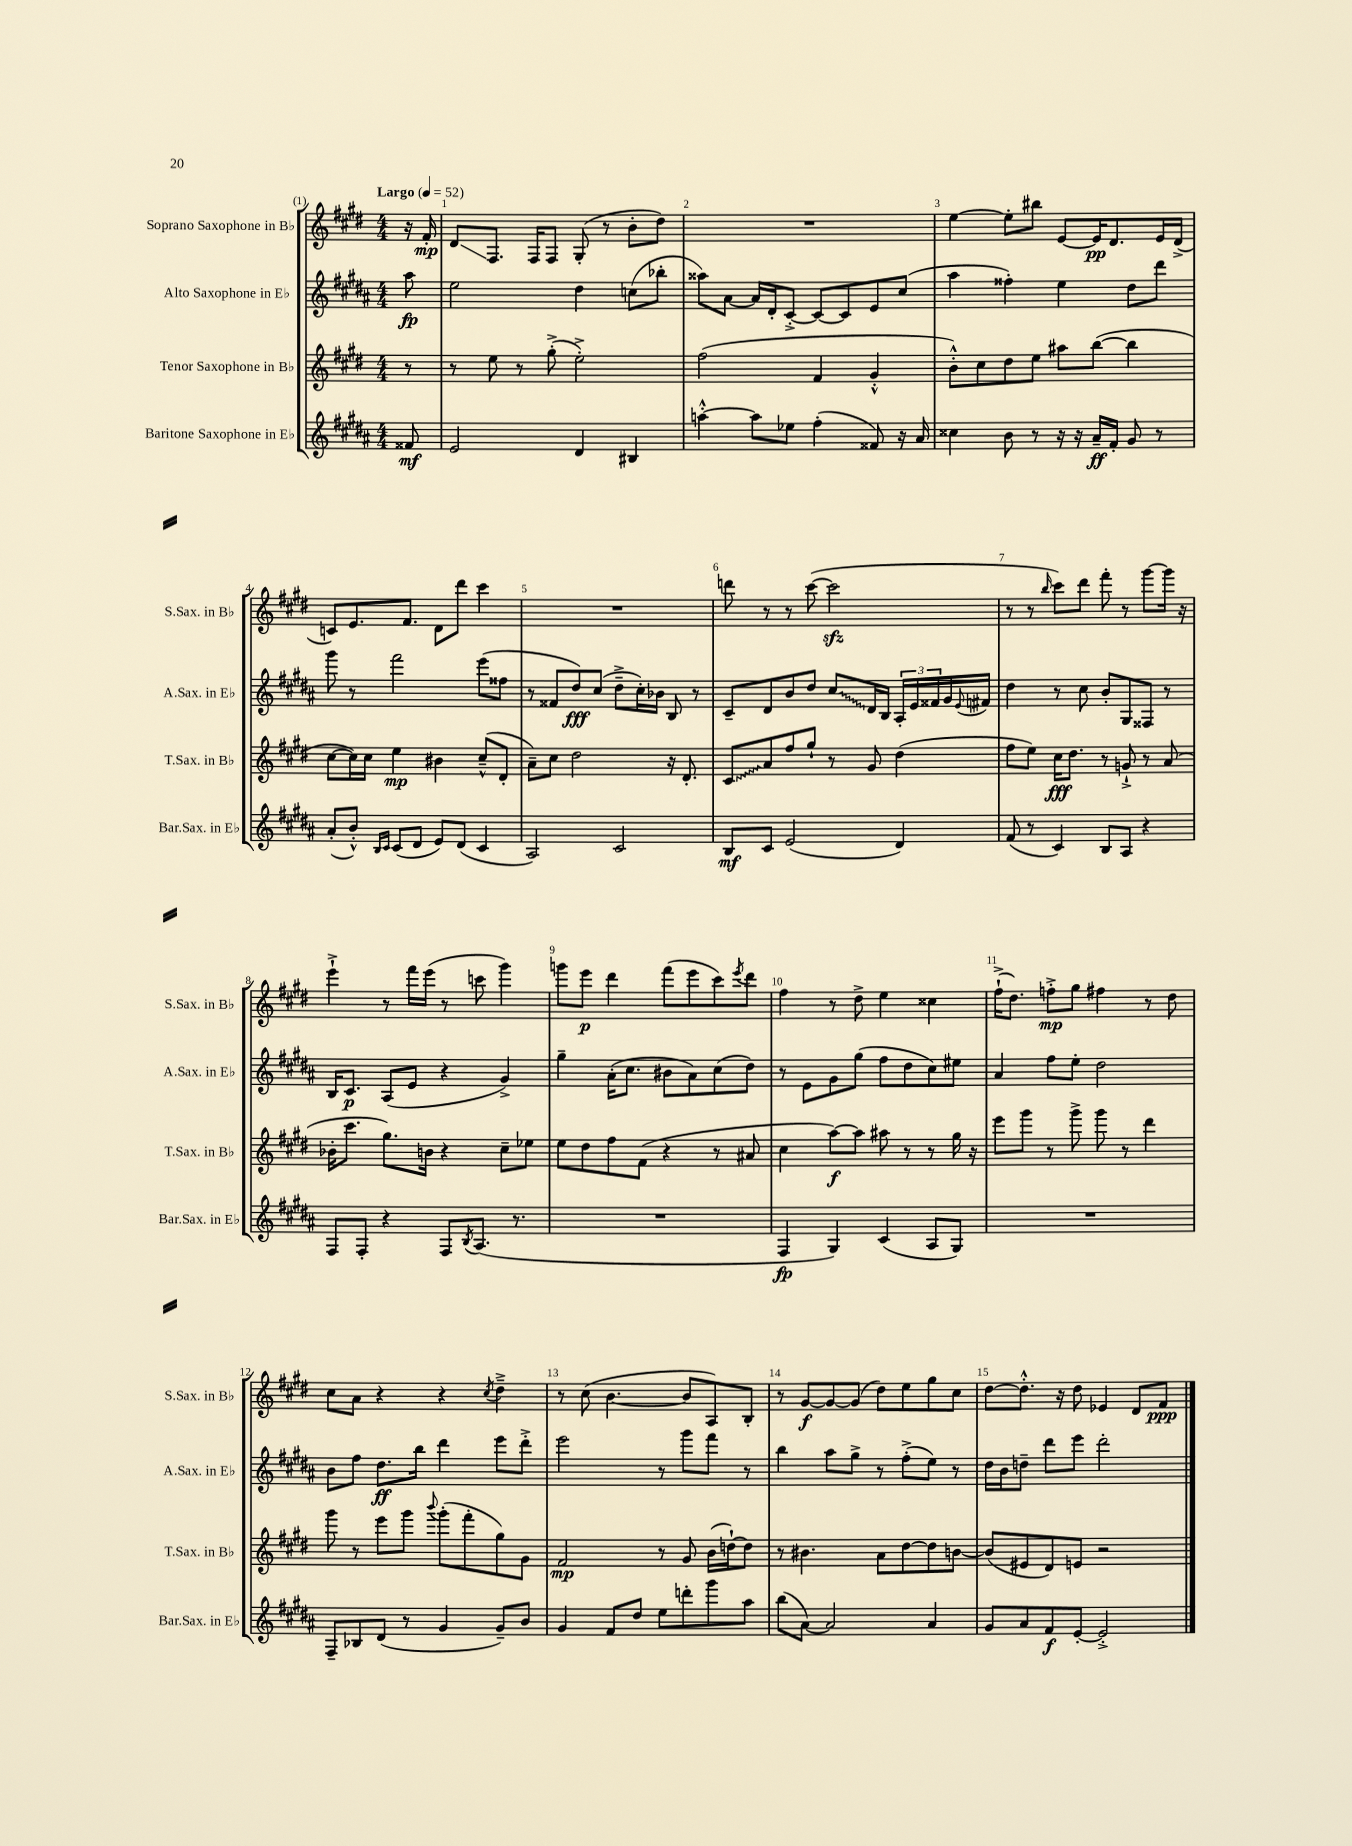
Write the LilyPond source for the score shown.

<<
\new StaffGroup <<
\new Staff = "s0" \with { instrumentName = "Soprano Saxophone in Bb" shortInstrumentName = "S.Sax. in Bb" } {
    \clef treble \key e \major \numericTimeSignature \time 4/4 \partial 8 \tempo "Largo" 4 = 52
    r16 fis'16-.\mp |
    dis'8\glissando fis8. fis16 fis8 gis8-.( r8 b'8-. dis''8) |
    R1 |
    e''4~ e''8-. bis''8 e'8~ e'16\pp dis'8. e'16 dis'16->( |
    c'8) e'8. fis'8. dis'8 dis'''8 cis'''4 |
    R1 |
    d'''8 r8 r8 cis'''8~( cis'''2\sfz |
    r8 r8 \grace { b''16 } cis'''8) dis'''8 fis'''8-. r8 gis'''8~ gis'''16 r16 |
    e'''4-!-> r8 fis'''16 e'''16( r8 c'''8 gis'''4) |
    g'''8 e'''8\p dis'''4 fis'''8( e'''8 cis'''8) \acciaccatura { e'''8 } dis'''8 |
    fis''4 r8 dis''8-> e''4 cisis''4 |
    fis''16-!->( dis''8.) f''8-.->\mp gis''8 fis''4 r8 dis''8 |
    cis''8 a'8 r4 r4 \acciaccatura { cis''8 } dis''4---> |
    r8 cis''8( b'4.~ b'8 a8) b8-. |
    r8 gis'8~\f gis'8~ gis'8( dis''8) e''8 gis''8 cis''8 |
    dis''8~ dis''8.-.-^ r16 dis''8 ees'4 dis'8 fis'8\ppp \bar "|." |
}
\new Staff = "s1" \with { instrumentName = "Alto Saxophone in Eb" shortInstrumentName = "A.Sax. in Eb" } {
    \clef treble \key b \major \numericTimeSignature \time 4/4 \partial 8
    ais''8\fp |
    e''2 dis''4 c''8( bes''8-. |
    aisis''8) ais'8~ ais'16 dis'16-. cis'8~-.-> cis'8~ cis'8 e'8 cis''8( |
    ais''4 fisis''4-.) e''4 dis''8 dis'''8 |
    gis'''8 r8 fis'''2 e'''8( fisis''8 |
    r8 fisis'8 dis''8\fff) cis''8( dis''8---> cis''16-.) bes'16 b8 r8 |
    cis'8-- dis'8 b'8 dis''8 \once \override Glissando.style = #'zigzag cis''8\glissando dis'16 b16 \tuplet 3/2 { ais16-. e'16 fisis'16 } gis'16 \appoggiatura { e'8 } fis'16 |
    dis''4 r8 cis''8 b'8-. gis8 fisis8 r8 |
    b16 cis'8.\p ais8( e'8 r4 gis'4->) |
    gis''4-- ais'16-.( cis''8. bis'8 ais'8) cis''8( dis''8) |
    r8 e'8 gis'8 gis''8( fis''8 dis''8 cis''8) eis''8 |
    ais'4 fis''8 e''8-. dis''2 |
    b'8 fis''8 dis''8.\ff b''16 dis'''4 e'''8 dis'''8-.-> |
    e'''2 r8 gis'''8 fis'''8 r8 |
    b''4 ais''8 gis''8-> r8 fis''8-.->( e''8) r8 |
    dis''16 b'16 d''8-- dis'''8 e'''8 dis'''2-. \bar "|." |
}
\new Staff = "s2" \with { instrumentName = "Tenor Saxophone in Bb" shortInstrumentName = "T.Sax. in Bb" } {
    \clef treble \key e \major \numericTimeSignature \time 4/4 \partial 8
    r8 |
    r8 e''8 r8 gis''8-.->( e''2-.->) |
    fis''2( fis'4 gis'4-.-^ |
    b'8-.-^) cis''8 dis''8 e''8 ais''8 b''8~( b''4 |
    cis''8~ cis''16) cis''16 e''4\mp bis'4 cis''8---^( dis'8-. |
    a'8--) cis''8 dis''2 r16 dis'8.-. |
    \once \override Glissando.style = #'zigzag cis'8\glissando a'8 fis''8 gis''8-! r8 gis'8 dis''4( |
    fis''8 e''8) cis''16\fff dis''8. r8 g'8-!-> r8 a'8( |
    bes'16-. cis'''8. gis''8.) b'16 r4 cis''8-- ees''8 |
    e''8 dis''8 fis''8 fis'8( r4 r8 ais'8 |
    cis''4 a''8~\f) a''8 ais''8 r8 r8 gis''16 r16 |
    e'''8 gis'''8 r8 gis'''8-> gis'''8 r8 dis'''4 |
    gis'''8 r8 e'''8 gis'''8 \appoggiatura { b'''8 } gis'''8-.( fis'''8-. gis''8) gis'8 |
    fis'2\mp r8 gis'8 b'16( d''16~-!) d''8 |
    r8 bis'4. a'8 dis''8~ dis''8 b'8~ |
    b'8( eis'8 dis'8) e'8 r2 \bar "|." |
}
\new Staff = "s3" \with { instrumentName = "Baritone Saxophone in Eb" shortInstrumentName = "Bar.Sax. in Eb" } {
    \clef treble \key b \major \numericTimeSignature \time 4/4 \partial 8
    fisis'8\mf |
    e'2 dis'4 bis4 |
    a''4~-.-^ a''8 ees''8 fis''4-.( fisis'8) r16 ais'16 |
    cisis''4 b'8 r8 r16 r16 ais'16--\ff fis'16-. gis'8 r8 |
    ais'8-.( b'8-.-^) \grace { b16 cis'16 } cis'8( dis'8 e'8) dis'8( cis'4 |
    ais2) cis'2 |
    b8\mf cis'8 e'2( dis'4) |
    fis'8( r8 cis'4) b8 ais8 r4 |
    fis8 fis8-. r4 fis8 \acciaccatura { b8 } ais8.( r8. |
    R1 |
    fis4\fp gis4) cis'4( ais8 gis8) |
    R1 |
    fis8-- bes8 dis'8( r8 gis'4 gis'8--) b'8 |
    gis'4 fis'8 dis''8 e''8 d'''8-. gis'''8 ais''8 |
    b''8( ais'8~) ais'2 ais'4 |
    gis'8 ais'8 fis'8\f e'8~-. e'2-.-> \bar "|." |
}
>>
>>
\layout { \context { \Score \override BarNumber.break-visibility = ##(#f #t #t) barNumberVisibility = #all-bar-numbers-visible } }
